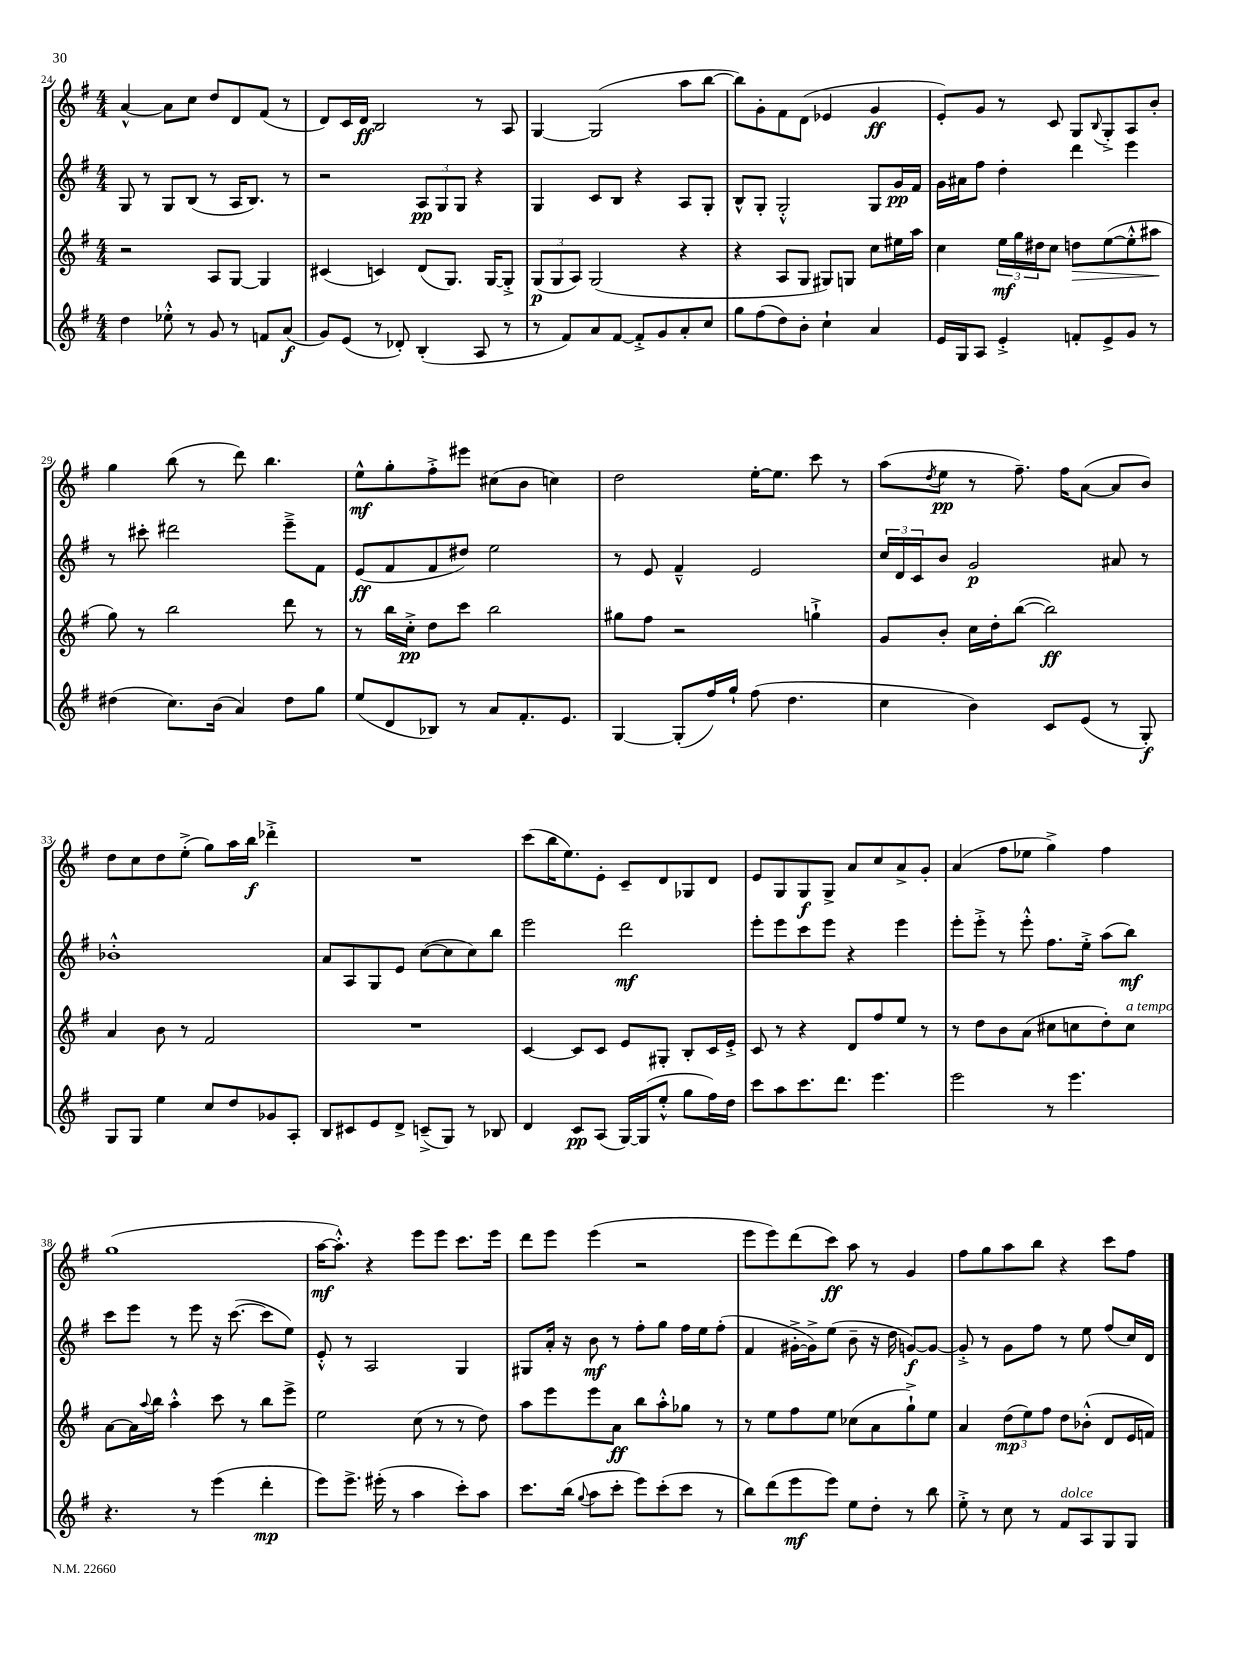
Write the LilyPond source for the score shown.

<<
\new StaffGroup <<
\new Staff = "s0" {
    \clef treble \key g \major \numericTimeSignature \time 4/4
    a'4~-^ a'8 c''8 d''8 d'8 fis'8( r8 |
    d'8) c'16 d'16\ff b2 r8 a8 |
    g4~ g2( a''8 b''8~ |
    b''8) g'8-. fis'8 d'8( ees'4 g'4\ff |
    e'8-.) g'8 r8 c'8 g8 \appoggiatura { b8 } g8-.-> a8 b'8-. |
    g''4 b''8( r8 d'''8) b''4. |
    e''8-^\mf g''8-. fis''8-.-> eis'''8 cis''8( b'8 c''4) |
    d''2 e''16~-. e''8. c'''8 r8 |
    a''8( \acciaccatura { d''8 } e''8\pp r8 fis''8.--) fis''16 a'8~( a'8 b'8) |
    d''8 c''8 d''8 e''8-.->( g''8) a''16 b''16\f des'''4-.-> |
    R1 |
    c'''8( b''16 e''8.) e'8-. c'8-- d'8 ges8 d'8 |
    e'8 g8 g8\f g8-> a'8 c''8 a'8-> g'8-. |
    a'4( fis''8 ees''8 g''4->) fis''4 |
    g''1( |
    a''16~\mf a''8.-.-^) r4 e'''8 e'''8 c'''8. e'''16 |
    d'''8 e'''8 e'''4( r2 |
    e'''8 e'''8) d'''8( c'''8\ff) a''8 r8 g'4 |
    fis''8 g''8 a''8 b''8 r4 c'''8 fis''8 \bar "|." |
}
\new Staff = "s1" {
    \clef treble \key g \major \numericTimeSignature \time 4/4
    g8 r8 g8 b8( r8 a16 b8.) r8 |
    r2 \tuplet 3/2 { a8\pp g8 g8 } r4 |
    g4 c'8 b8 r4 a8 g8-. |
    b8-^ g8-. g2-.-^ g8 g'16\pp fis'16 |
    g'16 ais'16 fis''8 d''4-. d'''4 e'''4 |
    r8 cis'''8-. dis'''2 e'''8---> fis'8 |
    e'8\ff( fis'8 fis'8 dis''8) e''2 |
    r8 e'8 fis'4---^ e'2 |
    \tuplet 3/2 { c''16 d'16 c'16 } b'8 g'2\p ais'8 r8 |
    bes'1-.-^ |
    a'8 a8 g8 e'8 c''8~( c''8 c''8) b''8 |
    e'''2 d'''2\mf |
    e'''8-. e'''8 c'''8 e'''8 r4 e'''4 |
    e'''8-. e'''8-.-> r8 e'''8-.-^ fis''8. e''16-.-> a''8( b''8\mf) |
    c'''8 e'''8 r8 e'''8 r16 c'''8.~( c'''8 e''8) |
    e'8-.-^ r8 a2 g4 |
    gis8 a'16-. r16 b'8\mf r8 fis''8-. g''8 fis''16 e''16 fis''8-.( |
    fis'4 gis'16~-.-> gis'16->) e''8( b'8-- r16 d''16 g'8~\f) g'8~ |
    g'8-.-> r8 g'8 fis''8 r8 e''8 fis''8( c''16) d'16 \bar "|." |
}
\new Staff = "s2" {
    \clef treble \key g \major \numericTimeSignature \time 4/4
    r2 a8 g8~ g4 |
    cis'4( c'4) d'8( g8.) g16~ g8-.-> |
    \tuplet 3/2 { g8\p( g8 a8) } g2( r4 |
    r4 a8 g8 gis8) g8 c''8 eis''16 a''16 |
    c''4 \tuplet 3/2 { e''16\mf g''16 dis''16 } c''8 d''8\> e''8~( e''8-.-^ ais''8\! |
    g''8) r8 b''2 d'''8 r8 |
    r8 b''16 c''16-.->\pp d''8 c'''8 b''2 |
    gis''8 fis''8 r2 g''4-!-> |
    g'8 b'8-. c''16 d''16-. b''8~( b''2\ff) |
    a'4 b'8 r8 fis'2 |
    R1 |
    c'4~ c'8 c'8 e'8 gis8-. b8-. c'16 e'16-.-> |
    c'8 r8 r4 d'8 fis''8 e''8 r8 |
    r8 d''8 b'8 a'8( cis''8 c''8 d''8-.) c''8^\markup { \italic "a tempo" } |
    a'8~ a'16 \appoggiatura { a''8 } b''16 a''4-.-^ c'''8 r8 b''8 e'''8-> |
    e''2 c''8( r8 r8 d''8) |
    a''8 e'''8 e'''8 a'8\ff b''8 a''8-.-^ ges''8 r8 |
    r8 e''8 fis''8 e''8 ces''8( a'8 g''8-!->) e''8 |
    a'4 \tuplet 3/2 { d''8\mp( e''8) fis''8 } d''8 bes'8-.-^( d'8 e'16 f'16) \bar "|." |
}
\new Staff = "s3" {
    \clef treble \key g \major \numericTimeSignature \time 4/4
    d''4 ees''8-.-^ r8 g'8 r8 f'8 a'8\f( |
    g'8) e'8( r8 des'8-.) b4-.( a8 r8 |
    r8 fis'8) a'8 fis'8~ fis'8-.-> g'8 a'8-. c''8 |
    g''8 fis''8( d''8) b'8-. c''4-! a'4 |
    e'16 g16 a8 e'4-.-> f'8-. e'8-> g'8 r8 |
    dis''4( c''8.) b'16( a'4) dis''8 g''8 |
    e''8( d'8 bes8) r8 a'8 fis'8.-. e'8. |
    g4~ g8-.( fis''16) g''16-! fis''8( d''4. |
    c''4 b'4) c'8 e'8( r8 g8-.\f) |
    g8 g8 e''4 c''8 d''8 ges'8 a8-. |
    b8 cis'8 e'8 d'8-> c'8--->( g8) r8 bes8 |
    d'4 c'8\pp a8( g16~) g16( e''8-.-^ g''8 fis''16) d''16 |
    c'''8 a''8 c'''8. d'''8. e'''4. |
    e'''2 r8 e'''4. |
    r4. r8 e'''4( d'''4-.\mp |
    e'''8) e'''8.-> eis'''16-.( r8 a''4 c'''8-.) a''8 |
    c'''8. b''16( \appoggiatura { g''8 } a''8 c'''8-. e'''8) c'''8-.( c'''8 r8 |
    b''8) d'''8( e'''8\mf e'''8) e''8 d''8-. r8 b''8 |
    e''8-.-> r8 c''8 r8 fis'8^\markup { \italic "dolce" } a8 g8 g8 \bar "|." |
}
>>
>>
\layout { \context { \Score currentBarNumber = #24 } }
